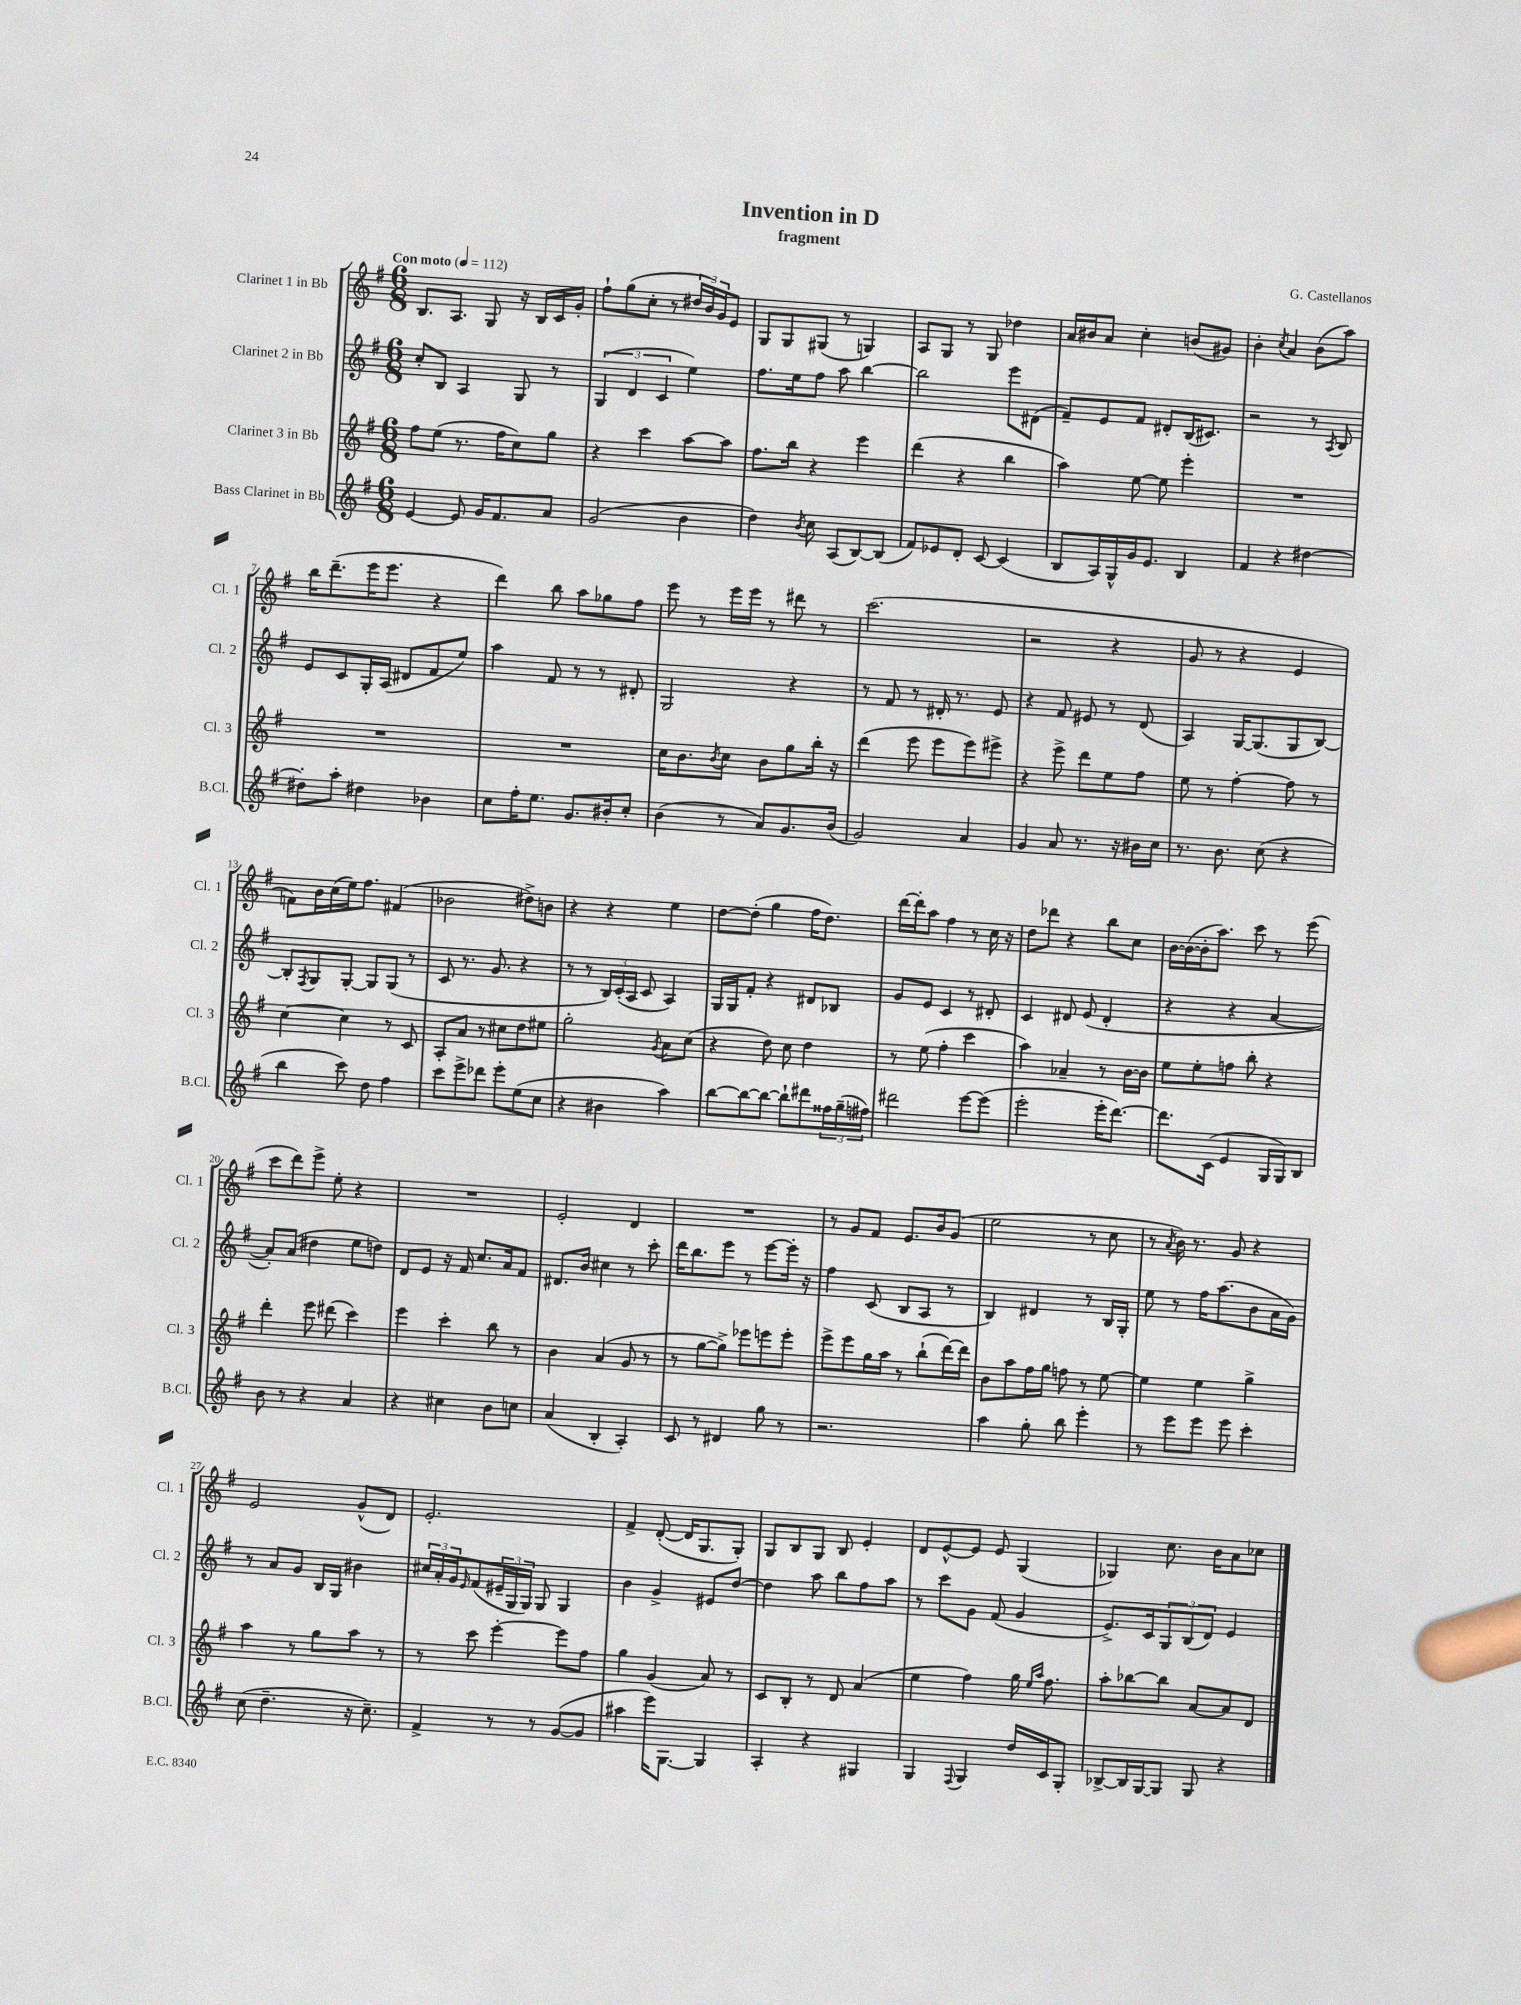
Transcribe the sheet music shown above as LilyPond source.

\header { title = "Invention in D" composer = "G. Castellanos" subtitle = "fragment" }
<<
\new StaffGroup <<
\new Staff = "s0" \with { instrumentName = "Clarinet 1 in Bb" shortInstrumentName = "Cl. 1" } {
    \clef treble \key g \major \numericTimeSignature \time 6/8 \tempo "Con moto" 4 = 112
    b8. a8. g8 r16 b16 c'16 g'16-. |
    fis''8-! g''8( c''8-. r8 \tuplet 3/2 { dis''16 b'16) g'16 } e'8 |
    g8 g8 gis8( r8 g4) |
    a8 g8 r8 g8 des''4 |
    a'16 bis'16 a'8 c''4-. b'8( gis'8) |
    b'4-. \acciaccatura { c''8 } a'4 b'8( a''8) |
    b''16 d'''8.--( e'''16 e'''8. r4 |
    d'''4) b''8 a''8 ges''8 fis''8 |
    e'''8 r8 e'''16 e'''16 r8 dis'''8 r8 |
    c'''2.( |
    r2 r4 |
    g'8 r8 r4 e'4 |
    f'8) b'16 c''16( e''16) fis''8. fis'4( |
    bes'2 dis''8->) b'8 |
    r4 r4 e''4 |
    d''8~ d''8-.( g''4 fis''16 d''8.) |
    d'''16~ d'''16-. a''8 fis''4 r8 c''16 r16 |
    d''8 des'''8 r4 b''8 c''8 |
    b'16~ b'16~( b'16-. a''8.) c'''8 r8 e'''8( |
    c'''8 d'''8) e'''8-> e''8-. r4 |
    R2. |
    e'2-. d'4 |
    R2. |
    r8 g'8 fis'8 e'8. b'16 g'8( |
    e''2 r8 c''8 |
    r8 \acciaccatura { a'8 } b'16) r8. g'8 r4 |
    e'2 g'8-^( d'8) |
    e'2.-. |
    fis'4-> d'8~-.( d'16 g8. g8-.) |
    g8 b8 g8 b8 e'4-. |
    d'8 e'8~-^ e'8 e'8 g4( |
    ges4) c''8. b'16 a'8 ces''8 \bar "|." |
}
\new Staff = "s1" \with { instrumentName = "Clarinet 2 in Bb" shortInstrumentName = "Cl. 2" } {
    \clef treble \key g \major \numericTimeSignature \time 6/8
    c''8-. b8 a4 g8 r8 |
    \tuplet 3/2 { g4( d'4 c'4 } e''4) |
    fis''8. e''16 fis''8 a''8 b''4~ |
    b''2 e'''8 dis'8( |
    fis'8--) e'8 fis'8 dis'8-. b16( cis'8.) |
    r2 r8 \acciaccatura { a8 } b8 |
    e'8 c'8 g16-. a16( dis'8 fis'8 e''8) |
    a''4 fis'8 r8 r8 dis'8-. |
    g2 r4 |
    r8 fis'8 r8 dis'16-. r8. e'8 |
    r4 fis'8 eis'8 r8 d'8( |
    a4) g16~ g8.( g8 b8~) |
    b8-. \acciaccatura { fis8 } g8 g8~-. g8 g8( r8 |
    c'8 r8. g'8. r4 |
    r8 r8 \tuplet 3/2 { b16) c'16-.( a16 } c'8 a4) |
    g16 g16 fis'8-. r4 dis'8 bes8 |
    g'8 e'8 c'4 r8 dis'8-. |
    c'4 dis'8 e'8( dis'4-. |
    r4 r4 a'4~ |
    a'8-.) a'8( dis''4 e''8 d''8) |
    d'8 e'8 r16 fis'16 c''8. a'16 fis'8 |
    dis'8. b'16 cis''4 r8 c'''8-. |
    d'''16 b''8. e'''8 r8 e'''8~ e'''16-. r16 |
    fis''4 c'8( b8 a8 r8 |
    b4) dis'4 r8 b16 g16-. |
    e''8 r8 fis''16 a''8.( b'8 a'16 g'16) |
    r8 a'8 g'8 b16 g16 bis'4 |
    \tuplet 3/2 { cis''16 a'16-. g'16 } \grace { e'16 } fis'8( \tuplet 3/2 { eis'16-- g16 g16) } g8 g4 |
    b'4 g'4-> eis'8 d''8~ |
    d''4 a''8 b''8 fis''8 a''8 |
    r8 c'''8 g'8 fis'8( g'4 |
    e'8.->) c'16 \tuplet 3/2 { g8 b8( d'8) } e'4 \bar "|." |
}
\new Staff = "s2" \with { instrumentName = "Clarinet 3 in Bb" shortInstrumentName = "Cl. 3" } {
    \clef treble \key g \major \numericTimeSignature \time 6/8
    fis''8 e''8( r8. fis''16 c''8) g''8 |
    r4 c'''4 a''8~ a''8 |
    fis''8. b''16 r4 e'''4 |
    d'''4( r4 b''4 |
    a''4) e''8~ e''8 e'''4-. |
    R2. |
    R2. |
    R2. |
    c''16 b'8. \acciaccatura { b'8 } c''8 b'8 g''8 b''16-. r16 |
    d'''4( e'''8 e'''8 e'''8) eis'''8-> |
    r4 e'''8-> d'''8 e''8 fis''8 |
    e''8 r8 fis''4~-. fis''8 r8 |
    c''4~ c''4 r8 c'8 |
    a8-. a'8 r8 cis''8 d''8 eis''8 |
    g''2-. \acciaccatura { g'8 } a'8 c''8( |
    r4 d''8) c''8 d''4 |
    r8 e''8( fis''4-. c'''4 |
    a''4) aes'4-- r8 b'16~ b'16 |
    e''8 e''8-. f''8 b''8-. r4 |
    d'''4-. e'''8 dis'''8( c'''4) |
    e'''4 c'''4-. b''8 r8 |
    b'4 a'4( g'8 r8 |
    r8 g''8~ g''8->) ees'''8 e'''8 e'''8-. |
    e'''8-> e'''8 g''16 a''16 r8 b''8-!( d'''16~) d'''16 |
    b'8 a''8 fis''16 g''16 f''8 r8 e''8~ |
    e''4 e''4 g''4-> |
    a''4 r8 g''8 a''8 r8 |
    r8 c'''8 e'''4~-. e'''8 fis''8 |
    g''4 g'4( a'8) r8 |
    c'8 b8-. r8 d'8 a'4( |
    e''4 fis''4) g''16 \grace { e''16 a''16 } fis''8. |
    a''8-. bes''8~ bes''8 a'8~ a'8 d'8 \bar "|." |
}
\new Staff = "s3" \with { instrumentName = "Bass Clarinet in Bb" shortInstrumentName = "B.Cl." } {
    \clef treble \key g \major \numericTimeSignature \time 6/8
    e'4~ e'8 g'16 fis'8. a'8 |
    g'2( b'4 |
    d''4) \acciaccatura { b'8 } c''8 a8( b8~) b8( |
    fis'8) ees'8 d'8-. c'8~ c'4( |
    b8 a16) g16-^ g'16 e'8. b4 |
    fis'4 r4 dis''4~ |
    dis''8-. a''8-. dis''4 bes'4 |
    c''8 fis''16-. e''8. g'8. bis'16-. c''8-. |
    b'4( r8 a'8) g'8. b'16( |
    g'2) a'4 |
    g'4 a'8 r8. r16 bis'16 c''16 |
    r8. b'8. c''8( r4 |
    b''4 c'''8) d''8 fis''4 |
    c'''8 e'''8-> des'''8 e'''8-. e''8( c''8 |
    r4 bis'4 a''4) |
    b''8~ b''8~ b''8~ b''8-! dis'''8 \tuplet 3/2 { fisis''16 g''16--( fis''16) } |
    dis'''2 e'''8~ e'''8( |
    e'''2-. e'''16-. d'''8.~) |
    d'''8. c'16( e'4 g16 g16) b8 |
    b'8 r8 r4 a'4 |
    r4 cis''4 b'8 c''8 |
    a'4( b4-. a4-.) |
    c'8 r8 dis'4 g''8 r8 |
    r2. |
    a''4 g''8-. b''8 e'''4-. |
    r8 e'''8 e'''8 e'''8 c'''4-. |
    c''8( d''4.-- r16 c''8.--) |
    fis'4-> r8 r8 g'8~( g'8 |
    ais''4 e'''16) g8.~ g4 |
    a4-. r4 gis4 |
    g4 \appoggiatura { fis8 } g4 d''16 c'16 g8-. |
    bes8~-> bes16 g16~ g8 g8 r4 \bar "|." |
}
>>
>>
